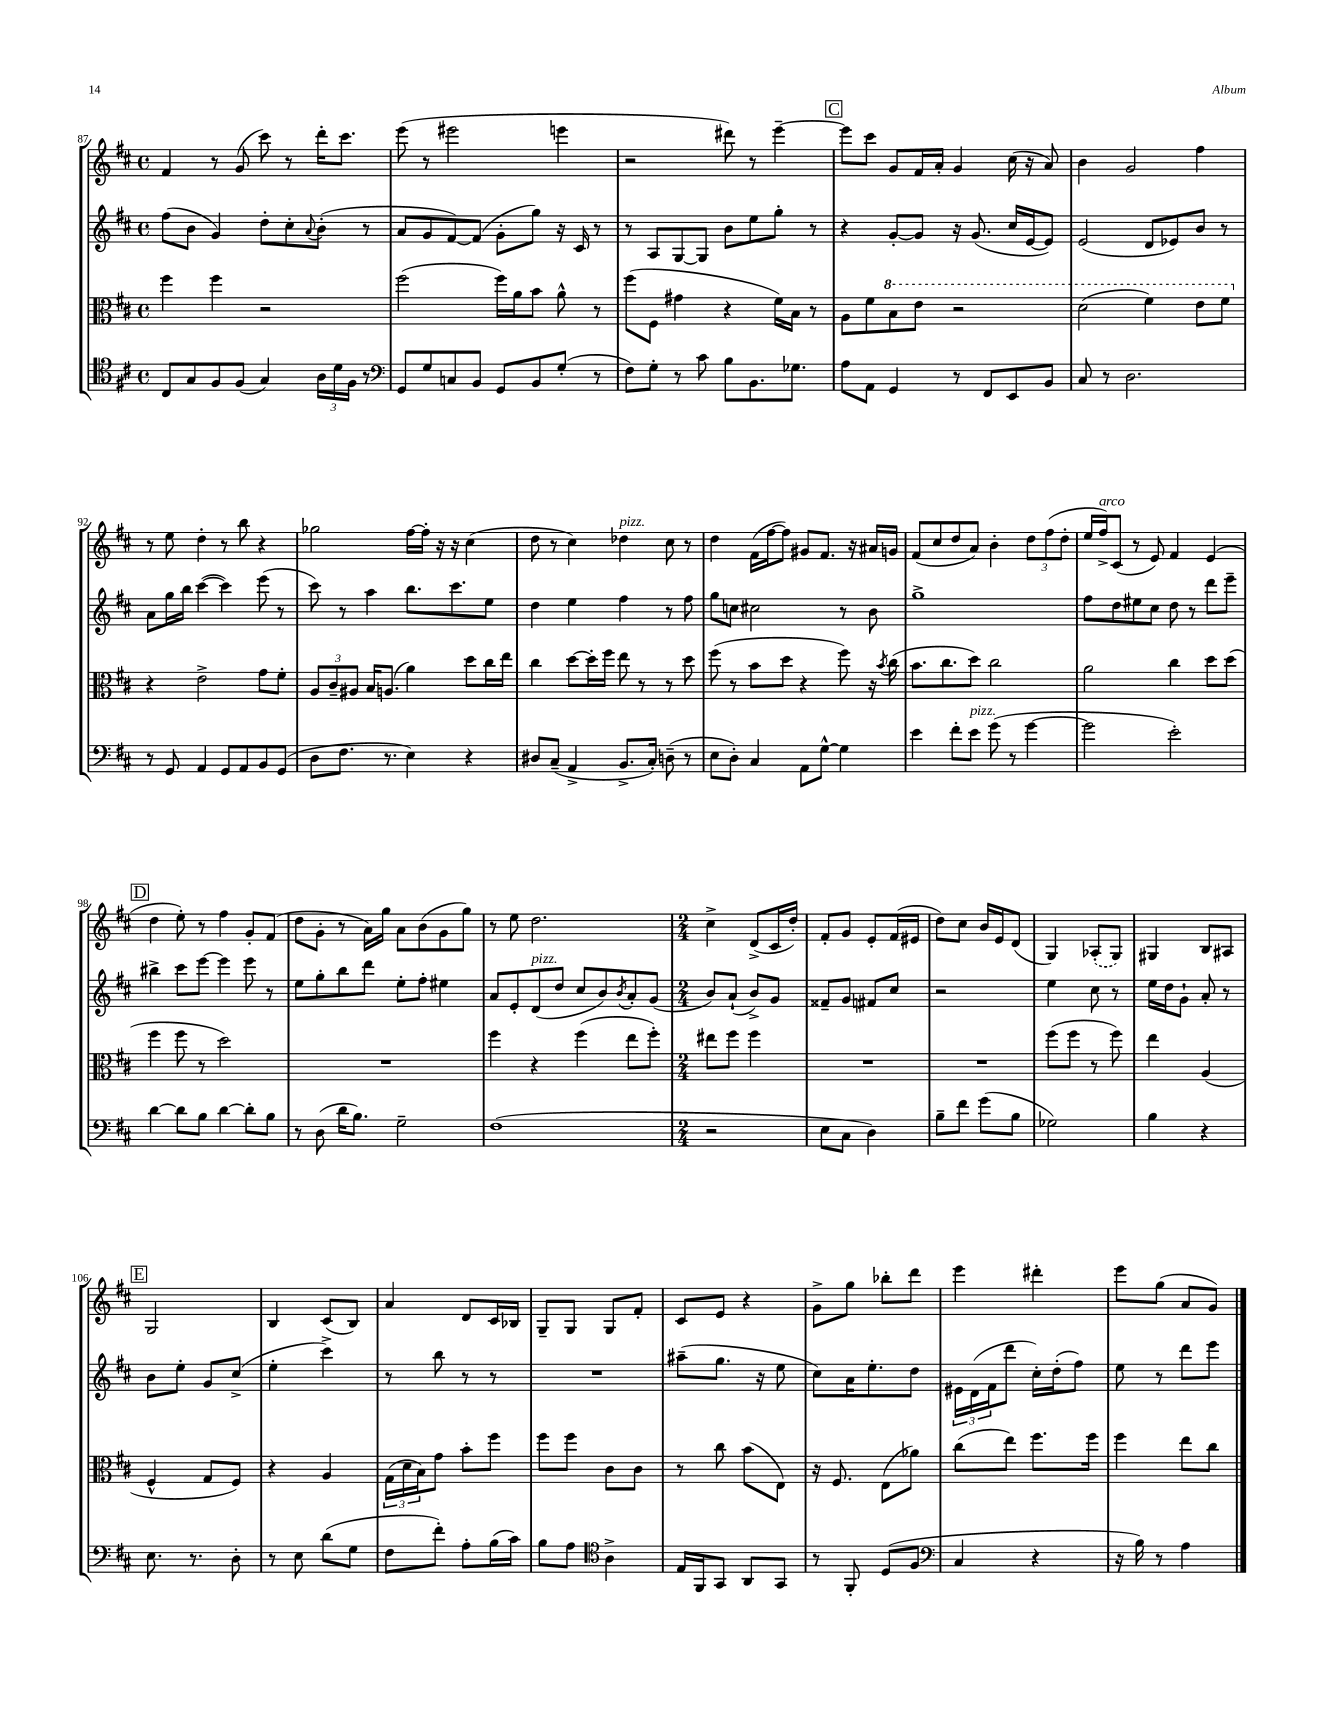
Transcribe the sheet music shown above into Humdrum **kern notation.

**kern	**kern	**kern	**kern
*part4	*part3	*part2	*part1
*staff4	*staff3	*staff2	*staff1
*clefC4	*clefC3	*clefG2	*clefG2
*k[f#c#]	*k[f#c#]	*k[f#c#]	*k[f#c#]
*M4/4	*M4/4	*M4/4	*M4/4
*met(c)	*met(c)	*met(c)	*met(c)
=87	=87	=87	=87
8C#/L	4ff#\	(8ff#\L	4f#/
8G/	.	8b\J	.
8F#/	4ff#\	4g/)	8r
(8F#/J	.	.	(8g/
4G/)	2r	8dd'\L	8ccc#\)
.	.	8cc#'\	8r
.	.	8qqa/	.
24A\LL	.	(8b'\J	16ddd'\KL
24d\	.	.	.
.	.	.	8.ccc#\J
24F#\JJ	.	.	.
8r	.	8r	.
=88	=88	=88	=88
*clefF4	*	*	*
8GG/L	(2ff#\	8a/L	(8eee\
8G/	.	8g/	8r
8Cn/	.	[8f#/)	2eee#X\
8BB/J	.	(8f#/J]	.
8GG/L	16ff#\LL)	8g'\L	.
.	16a\J	.	.
8BB/	8b\J	8gg\J)	.
(8G'/J	8a^^\	16r	4eeen\
.	.	16c#/	.
8r	8r	8r	.
=89	=89	=89	=89
8F#\L)	(8ff#\L	8r	2r
8G'\J	8F#\J	8A/L	.
8r	4g#X\	[8G/	.
8c#\	.	8G/J]	.
8B\L	4r	8b\L	8ddd#X\)
8.BB\	.	8ee\	8r
.	16f#\LL)	8gg'\J	[4eee~\
8.G-X\J	16B\JJ	.	.
.	8r	8r	.
!!LO:REH:place=s1:t=C
=90	=90	=90	=90
8A\L	8A\L	4r	8eee\L]
8AA\J	8f#\	.	8ccc#\J
*	*8va	*	*
4GG/	8b\	[8g'/L	8g/L
.	8ee\J	8g/J]	16f#/L
.	.	.	16a'/JJ
8r	2r	16r	4g/
.	.	(8.g/	.
8FF#/L	.	.	.
8EE/	.	16cc#/LL	(16cc#\
.	.	[16e/J	16r
8BB/J	.	8e/J])	8a/)
=91	=91	=91	=91
8C#/	(2dd\	(2e/	4b\
8r	.	.	.
2.D\	.	.	2g/
.	4ff#\)	8d/L	.
.	.	8e-X/)	.
.	8ee\L	8b/J	4ff#\
.	8ff#\J	8r	.
!!LO:LB:g=z
=92	=92	=92	=92
*	*X8va	*	*
8r	4r	8a\L	8r
8GG/	.	16gg\L	8ee\
.	.	16bb\JJ	.
4AA/	2e^\	([4ccc#\	4dd'\
8GG/L	.	4ccc#\])	8r
8AA/	.	.	8bb\
8BB/	8g\L	(8eee\	4r
(8GG/J	8f#'\J	8r	.
=93	=93	=93	=93
8D\L	12A/L	8ccc#\)	2gg-X\
.	12c#~/	.	.
8.F#\J	.	8r	.
.	12A#X/J	.	.
.	16B/KL	4aa\	.
8.r	(8.An/J	.	.
4E\)	4a\)	8.bb\L	[16ff#\LL
.	.	.	16ff#'\JJ]
.	.	.	16r
.	.	8.ccc#\	16r
4r	8dd\L	.	(4cc#\
.	16cc#\L	8ee\J	.
.	16ee\JJ	.	.
=94	=94	=94	=94
8D#X/L	4cc#\	4dd\	8dd\
(8C#~/J	.	.	8r
4AA^/	[8dd\L	4ee\	4cc#\)
.	16dd'\L]	.	.
.	16ff#\JJ	.	.
!	!	!	!LO:TX:a:i:t=pizz.
8.BB^/L	8ee\	4ff#\	4dd-X\
.	8r	.	.
16C#'/Jk)	.	.	.
(8Dn~\	8r	8r	8cc#\
8r	8dd\	8ff#\	8r
=95	=95	=95	=95
8E\L	(8ff#\	8gg\L	4dd\
8D'\J)	8r	8ccn\J	.
4C#/	8b\L	2cc#X\	(16f#\LL
.	.	.	[16ff#\J
.	8dd\J	.	8ff#\J])
8AA\L	4r	.	8g#X/L
[8G^^\J	.	.	8.f#/J
4G\]	8ff#\)	8r	.
.	.	.	16r
.	16r	8b\	16a#X/LL
.	8qb/	.	.
.	(16cc#\	.	16gn/JJ
=96	=96	=96	=96
4e\	8.b\L	1gg^	(8f#/L
.	.	.	8cc#/
.	8.cc#\	.	.
8f#'\L	.	.	8dd/
!LO:TX:a:i:t=pizz.	!	!	!
8e\J	8dd\J)	.	8a/J)
(8g\	2cc#\	.	4b'\
8r	.	.	.
[4g\	.	.	12dd\L
.	.	.	(12ff#\
.	.	.	12dd'\J
=97	=97	=97	=97
2g\]	2a\	8ff#\L	16ee/LL
!	!	!	!LO:TX:a:i:t=arco
.	.	.	16ff#^/J)
.	.	8dd\	(8c#/J
.	.	8ee#X\	8r
.	.	8cc#\J	8e/)
2e'\)	4cc#\	8dd\	4f#/
.	.	8r	.
.	8dd\L	8ddd\L	(4e/
.	(8dd\J	8eee~\J	.
!!LO:LB:g=z
!!LO:REH:place=s1:t=D
=98	=98	=98	=98
[4d\	4ff#\	4bb#X^\	4dd\
8d\L]	8ff#\	8ccc#\L	8ee'\)
8B\J	8r	[8eee\J	8r
[4d\	2dd\)	4eee\]	4ff#\
8d'\L]	.	8eee\	8g'/L
8B\J	.	8r	(8f#/J
=99	=99	=99	=99
8r	1r	8ee\L	8dd\L
(8D\	.	8gg'\	8g'\J
16d\KL	.	8bb\	8r
8.B\J)	.	.	.
.	.	8ddd\J	16a\LL)
.	.	.	16gg\JJ
2G~\	.	8ee'\L	8a\L
.	.	8ff#'\J	(8b\
.	.	4ee#X\	8g\
.	.	.	8gg\J)
=100	=100	=100	=100
(1F#	4ff#\	8a/L	8r
.	.	8e'/	8ee\
!	!	!LO:TX:a:i:t=pizz.	!
.	4r	(8d/	2.dd\
.	.	8dd/J	.
.	(4ff#\	8cc#/L	.
.	.	8b/)	.
.	.	8qb/	.
.	8ee\L	8a'/	.
.	8ff#'\J)	(8g/J	.
=101	=101	=101	=101
*M2/4	*M2/4	*M2/4	*M2/4
2r	8ee#X\L	8b/L)	4cc#^\
.	8ff#\J	(8a`/J	.
.	4ff#\	8b^/L)	(8d^/L
.	.	8g/J	16c#/L
.	.	.	16dd'/JJ)
=102	=102	=102	=102
8E\L	2r	8f##X~/L	8f#'/L
8C#\J	.	8g/J	8g/J
4D\)	.	8f#X/L	8e'/L
.	.	8cc#/J	(16f#/L
.	.	.	16e#X/JJ
=103	=103	=103	=103
8B~\L	2r	2r	8dd\L)
8f#\J	.	.	8cc#\J
(8g\L	.	.	16b/LL
.	.	.	16e/J
8B\J	.	.	(8d/J
=104	=104	=104	=104
2G-X\)	(8ff#\L	4ee\	4G/)
.	8ff#\J	.	.
.	8r	8cc#\	(8A-X'/L
.	8ff#\)	8r	8G/J)
=105	=105	=105	=105
4B\	4ee\	16ee\LL	4G#X/
.	.	16dd\J	.
.	.	8g`\J	.
4r	(4A/	8a'/	8B/L
.	.	8r	8A#X/J
!!LO:LB:g=z
!!LO:REH:place=s1:t=E
=106	=106	=106	=106
8.E\	4F#^^/	8b\L	2G/
.	.	8ee'\J	.
8.r	.	.	.
.	8G/L	8g/L	.
8D'\	8F#/J)	(8cc#^/J	.
=107	=107	=107	=107
8r	4r	4ee'\	4B/
8E\	.	.	.
(8d\L	4A/	4ccc#^\)	(8c#/L
8G\J	.	.	8B/J)
=108	=108	=108	=108
8F#\L	(24G\LL	8r	4a/
.	24d\	.	.
.	24B\J)	.	.
8f#'\J)	8g\J	8bb\	.
8A'\L	8b'\L	8r	8d/L
(16B\L	8ff#\J	8r	16c#/L
16c#\JJ)	.	.	16B-X/JJ
=109	=109	=109	=109
8B\L	8ff#\L	2r	8G~/L
8A\J	8ff#\J	.	8G/J
*clefC4	*	*	*
4A^\	8c#\L	.	8G/L
.	8c#\J	.	8f#'/J
=110	=110	=110	=110
16E/LL	8r	(8aa#X~\L	8c#/L
16FF#/J	.	.	.
8GG/J	8cc#\	8.gg\J	8e/J
8AA/L	(8b\L	.	4r
.	.	16r	.
8GG/J	8E\J)	8ee\	.
=111	=111	=111	=111
8r	16r	8cc#\L)	8g^\L
.	8.F#/	.	.
8FF#'/	.	16a\K	8gg\J
.	.	8.ee'\	.
(8D/L	(8E\L	.	8bb-X'\L
8F#/J	8a-X\J)	8dd\J	8ddd\J
=112	=112	=112	=112
*clefF4	*	*	*
4C#/	(8cc#\L	24e#X\LL	4eee\
.	.	(24d\	.
.	.	24f#\J	.
.	8ee\J)	8ddd\J	.
4r	8.ff#\L	16cc#'\LL)	4ddd#X'\
.	.	(16dd'\J	.
.	.	8ff#\J)	.
.	16ff#\Jk	.	.
=113	=113	=113	=113
16r	4ff#\	8ee\	8eee\L
16B\)	.	.	.
8r	.	8r	(8gg\J
4A\	8ee\L	8ddd\L	8a/L
.	8cc#\J	8eee\J	8g/J)
==	==	==	==
*-	*-	*-	*-
